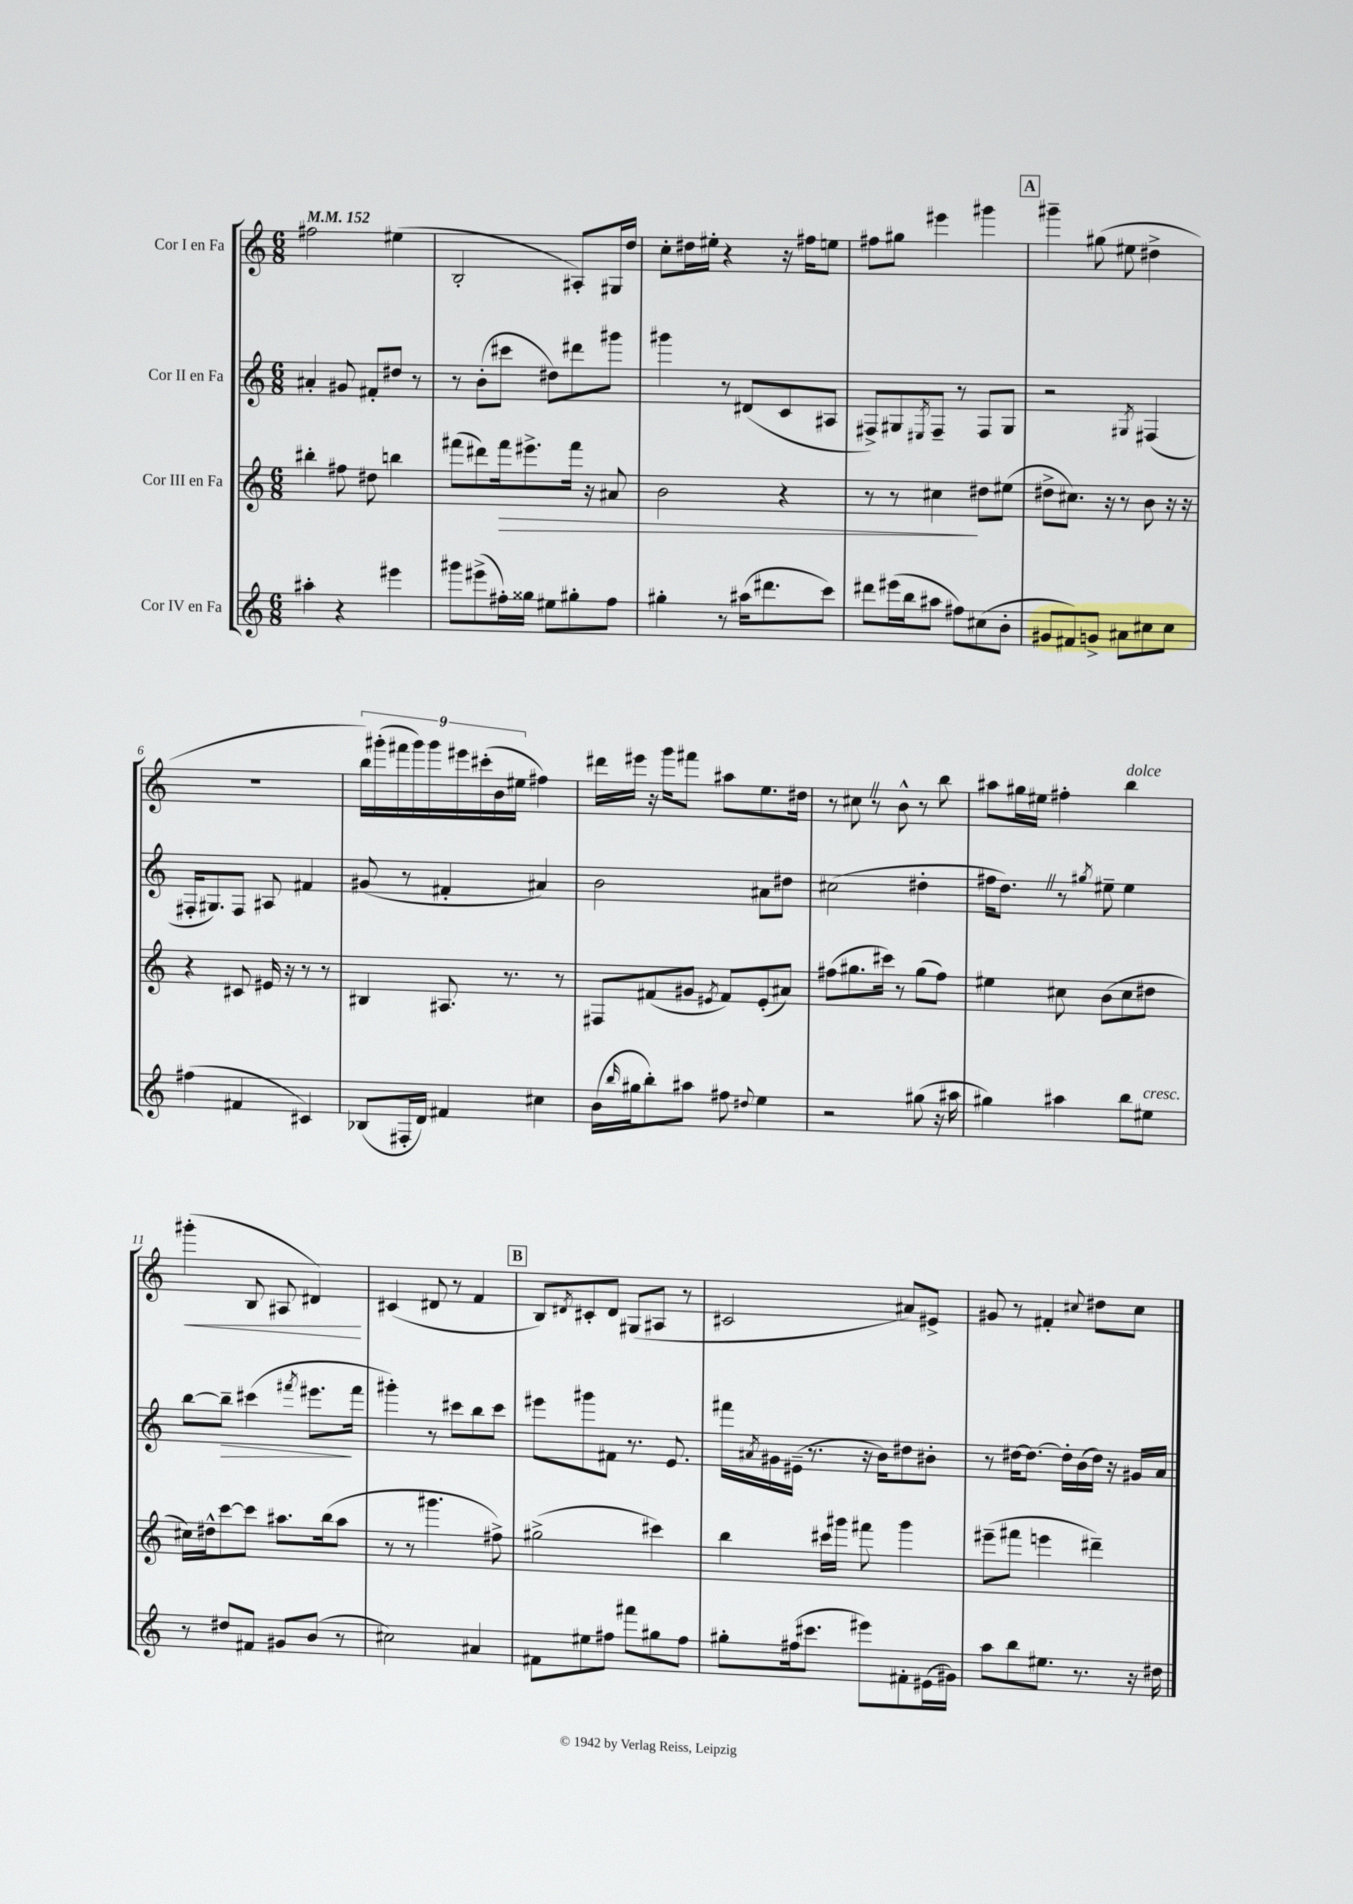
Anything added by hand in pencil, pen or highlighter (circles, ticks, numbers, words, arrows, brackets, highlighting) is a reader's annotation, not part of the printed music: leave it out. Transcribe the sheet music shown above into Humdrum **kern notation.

**kern	**kern	**kern	**kern
*staff4	*staff3	*staff2	*staff1
*clefG2	*clefG2	*clefG2	*clefG2
*k[]	*k[]	*k[]	*k[]
*M6/8	*M6/8	*M6/8	*M6/8
*MM152	*MM152	*MM152	*MM152
4aa#'\	4bb#'\	4a#'/	2ff#\
4r	8ff#\	8g#/	.
.	8dd#\	8f#'/L	.
4eee#\	4bb\	8dd#/J	(4ee#\
.	.	8r	.
=	=	=	=
8ggg#\L	(8fff#\L	8r	2B'/
(8eee#^\	8ddd#\)	(8b'\L	.
16ff#'\L)	16fff#\k	8ccc#\J	.
16gg##\JJ	8.eee#^\	.	.
8ee#\L	.	8dd#\L)	.
8gg#'\	16fff#\Jk	8ddd#\	8A#'/L)
.	16r	.	.
8ff#\J	8a#/	8ggg#\J	16G#/L
.	.	.	16dd/JJ
=	=	=	=
4gg#'\	2b\	4ggg#\	8cc'\L
.	.	.	16dd#\L
.	.	.	16ee#'\JJ
8r	.	8r	4r
(16aa#\LK	.	(8d#/L	.
8.ddd#\	.	.	.
.	4r	8c/	16r
.	.	.	16ff#\LK
8ccc\J)	.	8A#/J	8ee\J
=	=	=	=
8ddd#\L	8r	8F#^/L)	8ff#\L
(16eee#\L	8r	8G#/	8gg#\J
16bb\J	.	.	.
.	.	8qE#/	.
8aa#\J	4cc#\	8F#~/J	4eee#\
8ff#\L)	.	8r	.
(8cc#\	8dd#\L	8F#/L	4ggg#\
8b'\J	(8ee#\J	8G#/J	.
=	=	=	=
8g#/L	8dd#^\L	2r	4ggg#~\
8f#/)	8.cc#\J)	.	.
8g^/J	.	.	(8gg#\
.	16r	.	.
8a#\L	8r	.	8ee#\
.	.	8qG#/	.
8cc#\	8b\	(4F#/	4dd#^\
8cc#\J	16r	.	.
.	16r	.	.
=	=	=	=
(4ff#\	4r	16F#'/LK	2.r
.	.	8.G#/)	.
4f#/	8c#/	8F#/J	.
.	16e#/	8A#/	.
.	16r	.	.
4c#/)	8r	4f#/	.
.	8r	.	.
=	=	=	=
(8B-/L	4B#/	(8g#/	18bb\LL)
.	.	.	(18ggg#'\
.	.	.	18fff#\
16F#'/L	.	8r	.
.	.	.	18ggg#\)
16d/JJ)	.	.	.
.	.	.	18ggg#\
4f#/	8.A#/	4f#'/	.
.	.	.	18eee#\
.	.	.	(18ccc#'\
.	.	.	18b\
.	8.r	.	.
.	.	.	18ee#\JJ
4cc#\	.	4a#/)	4ff#\)
.	8r	.	.
=	=	=	=
(16b\LL	8F#/L	2b\	16ddd#\LL
16qqbb/	.	.	.
16gg#\J	.	.	16eee#\JJ
8bb'\)	(8f#/	.	16r
.	.	.	16ggg\LK
8aa#\J	8g#/J	.	8fff#\J
.	8qe#/	.	.
8ff#\	8f#/L)	.	8aa#\L
8qqdd#/	.	.	.
4ee\	(8e#'/	8a#\L	8.ee\
.	8a#/J)	8dd#\J	.
.	.	.	16dd#\Jk
=	=	=	=
2r	(8ff#\L	(2cc#\	8r
.	8.gg#\	.	8cc#\
.	.	.	8r
.	16ccc#\Jk)	.	.
.	8r	.	8b^^\
(8gg#\	(8gg#\L	4dd#'\	8r
16r	8ff#\J)	.	8bb\
16aa#\	.	.	.
=	=	=	=
4gg#\)	4ee#\	16ff#\LK	8aa#\L
.	.	8.dd\J)	.
.	.	.	16gg#\L
.	.	.	16ee#\JJ
4aa#\	8cc#\	8r	4ff#'\
.	.	8qgg#/	.
.	(8b\L	8ee#~\	.
8bb\L	8cc#\	4ee#\	4bb\
8ee#\J	8dd#\J	.	.
=	=	=	=
8r	16cc#\LL)	[8bb\L	(4ggg#'\
.	16dd#^^\J	.	.
8dd#/L	[8ccc\	8bb~\]J	.
8f#/J	8ccc\]J	(4ccc#\	8B/
8g#/L	8.aa#\L	.	8A#/
.	.	8qfff#/	.
(8b/J	.	8.eee#\L	4d#/)
.	(16bb\k	.	.
8r	8aa#\J	.	.
.	.	16fff#\Jk	.
=	=	=	=
2cc#\)	8r	4ggg#'\)	(4c#/
.	8r	.	.
.	4.ggg#\	8r	8d#/
.	.	8ccc#\L	8r
4a#/	.	8bb\	4f/
.	8ff#^\)	8ccc#\J	.
=	=	=	=
8f#\L	(2gg#^\	8eee#\L	8B/L)
.	.	.	8qd#/
8ee#\	.	8ggg#\	8c#'/
8ff#\J	.	8f#\J	8d#/J
8fff#\L	.	8.r	(8G#/L
8gg#\	4ccc#\)	.	8A#/J
.	.	8.e/	.
8ff#\J	.	.	8r
=	=	=	=
8gg#'\L	4bb\	16fff#\LL	2c#/
.	.	8qa#/	.
.	.	16g#\	.
(16ff#\k	.	(16e#~\JJ	.
8.ccc#\J	.	8.r	.
.	16ccc#\LL	.	.
.	16ggg#\JJ	.	.
8eee#\L)	8fff#\	16r	.
.	.	16b\LK)	.
8f#'\	4ggg#\	8dd#\	8a#/L)
(16e#\L	.	8b#'\J	8e#^/J
16g#\JJ)	.	.	.
=	=	=	=
8aa\L	(8eee#~\L	8r	8g#/
8bb\	8fff#\J	[16dd#\LK	8r
.	.	8.dd#\_J	.
8.ee#\J	4eee\	.	4f#'/
.	.	16dd#'\]LL	.
8.r	.	(16b\	.
.	.	.	8qqcc#/
.	4ddd#~\)	16dd#\JJ)	8dd#\L
.	.	16r	.
16r	.	16g#/LL	8cc#\J
16dd#\	.	16a/JJ	.
==	==	==	==
*-	*-	*-	*-
